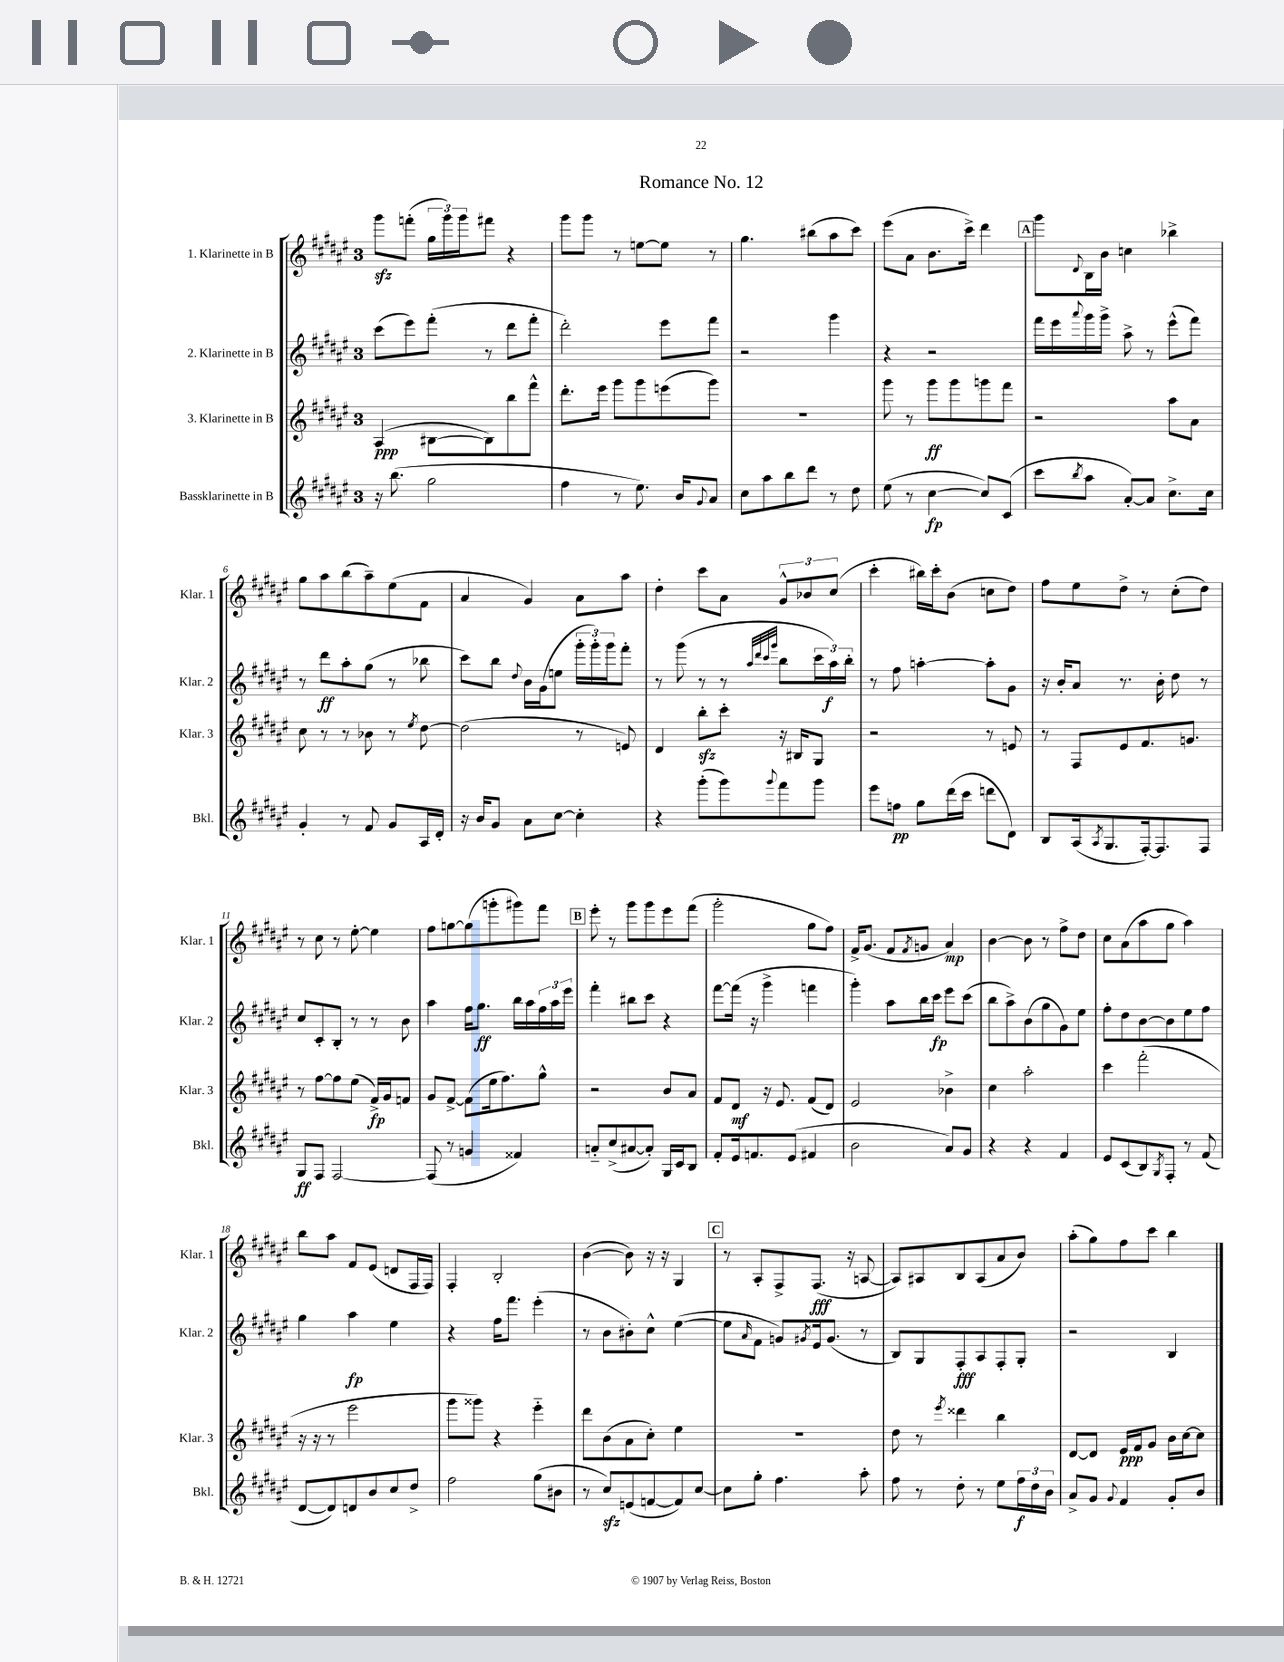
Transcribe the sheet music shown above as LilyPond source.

\header { title = "Romance No. 12" }
<<
\new StaffGroup <<
\new Staff = "s0" \with { instrumentName = "1. Klarinette in B" shortInstrumentName = "Klar. 1" } {
    \clef treble \key fis \major \once \override Staff.TimeSignature.style = #'single-digit \time 3/4
    gis'''8\sfz f'''8-.( \tuplet 3/2 { gis''16 gis'''16) gis'''16 } fis'''8 r4 |
    gis'''8 gis'''8 r8 e''8~ e''8 r8 |
    gis''4. bis''8( ais''8 cis'''8) |
    eis'''8( ais'8 b'8. cis'''16->) dis'''4 |
    \mark \markup { \box "A" } gis'''8 \appoggiatura { dis'8 } b16 b'16 c''4 bes''4-> |
    gis''8 ais''8 b''8( ais''8--) eis''8( fis'8 |
    ais'4 gis'4) ais'8 ais''8 |
    dis''4-. cis'''8 ais'8 \tuplet 3/2 { gis'8-^ bes'8 cis''8( } |
    cis'''4-. bis''16) cis'''16-. b'8( c''8 dis''8) |
    fis''8 eis''8 dis''8-> r8 cis''8-.( dis''8) |
    r8 cis''8 r8 eis''8~-. eis''4 |
    fis''8 g''8~ g''8( g'''8-. gis'''8) fis'''8 |
    \mark \markup { \box "B" } eis'''8-. r8 gis'''8 gis'''8 eis'''8 fis'''8( |
    gis'''2-. gis''8 fis''8) |
    fis'16-> gis'8.( fis'8 \acciaccatura { fis'8 } g'8 ais'4\mp) |
    b'4~ b'8 r8 fis''8-> dis''8 |
    cis''8 ais'8( ais''8 gis''8 ais''4) |
    b''8 ais''8 fis'8 eis'8( d'8 fis16 fis16) |
    fis4-. b2-. |
    b'4~( b'8) r16 r16 gis4 |
    \mark \markup { \box "C" } r8 ais8-. fis8-> fis8.\fff( r16 a8~ |
    a8) ais8 b8 ais8( ais'8 b'8) |
    ais''8-.( gis''8) fis''8 cis'''8 b''4 \bar "|." |
}
\new Staff = "s1" \with { instrumentName = "2. Klarinette in B" shortInstrumentName = "Klar. 2" } {
    \clef treble \key fis \major \once \override Staff.TimeSignature.style = #'single-digit \time 3/4
    cis'''8( eis'''8) fis'''8-.( r8 dis'''8 fis'''8-. |
    dis'''2-.) eis'''8 fis'''8 |
    r2 gis'''4 |
    r4 r2 |
    \mark \markup { \box "A" } fis'''16 eis'''16 \appoggiatura { ais'''8 } gis'''16 gis'''16-> ais''8-> r8 eis'''8-^( fis'''8) |
    r8 dis'''8\ff ais''8-. gis''8( r8 bes''8 |
    cis'''8) b''8 \appoggiatura { dis''8 } b'16 gis'16( e''8 \tuplet 3/2 { gis'''16-. gis'''16-.) gis'''16 } fis'''8-. |
    r8 gis'''8( r8 r8 \grace { ais''32 dis'''32 cis'''32 gis'''32 } b''8 \tuplet 3/2 { cis'''16 ais''16\f) b''16-. } |
    r8 fis''8 a''4~-. a''8-. gis'8 |
    r16 b'16-. ais'8 r8. b'16-. dis''8 r8 |
    cis''8 cis'8-. b8-. r8 r8 b'8 |
    ais''4 fis''16 gis''8.\ff b''16 ais''16 \tuplet 3/2 { fis''16 ais''16 eis'''16 } |
    \mark \markup { \box "B" } fis'''4-. bis''8 cis'''8 r4 |
    fis'''8~ fis'''16( r16 gis'''4-> f'''4 |
    gis'''4-.) ais''8 b''16 cis'''16\fp eis'''8 cis'''8( |
    b''8 ais''8->) b'8( gis''8 gis'8) eis''8 |
    fis''8-. dis''8 b'8~ b'8 eis''8 fis''8 |
    gis''4 ais''4\fp eis''4 |
    r4 fis''16 fis'''8. eis'''4-.( |
    r8 b'8 bis'8-.) cis''8-^ eis''4~( |
    \mark \markup { \box "C" } eis''8 \grace { ais'16 } fis'8 g'8) \acciaccatura { gis'8 } eis'16 gis'8.( r8 |
    b8) gis8 fis8-.\fff ais8 fis8-. gis8-. |
    r2 b4 \bar "|." |
}
\new Staff = "s2" \with { instrumentName = "3. Klarinette in B" shortInstrumentName = "Klar. 3" } {
    \clef treble \key fis \major \once \override Staff.TimeSignature.style = #'single-digit \time 3/4
    ais4\ppp( bis8~ bis8) b''8 fis'''8-^ |
    dis'''8.-. eis'''16 gis'''8 gis'''8 e'''8( gis'''8) |
    R2. |
    gis'''8 r8 gis'''8\ff gis'''8 g'''8 fis'''8 |
    \mark \markup { \box "A" } r2 ais''8 ais'8 |
    cis''8 r8 r8 bes'8 r8 \acciaccatura { eis''8 } dis''8~ |
    dis''2( r8 e'8) |
    dis'4 b''8-.\sfz cis'''8-. r16 bis16 gis8 |
    r2 r8 e'8 |
    r8 fis8 eis'8 fis'8. g'8. |
    r8 fis''8~ fis''8 eis''8( fis'16->\fp) gis'16 f'8 |
    gis'8 fis'8~-> fis'8( eis''16 fis''8.) gis''8-^ |
    \mark \markup { \box "B" } r2 b'8 ais'8 |
    fis'8 dis'8\mf r16 eis'8. fis'8( dis'8) |
    eis'2 bes'4-> |
    cis''4 ais''2-. |
    cis'''4 fis'''2-.( |
    r16 r16 r8 eis'''2 |
    gis'''8 gisis'''8) r4 eis'''4-_ |
    dis'''8 b'8( ais'8 cis''8-.) eis''4 |
    \mark \markup { \box "C" } R2. |
    dis''8 r8 \acciaccatura { eis'''8 } disis'''4 b''4 |
    dis'8~ dis'8 eis'16\ppp fis'16 gis'8 b'16 cis''16~ cis''8 \bar "|." |
}
\new Staff = "s3" \with { instrumentName = "Bassklarinette in B" shortInstrumentName = "Bkl." } {
    \clef treble \key fis \major \once \override Staff.TimeSignature.style = #'single-digit \time 3/4
    r16 b''8.( gis''2 |
    fis''4 r8 eis''8.) b'16 \appoggiatura { gis'8 } ais'8 |
    cis''8 ais''8 b''8 dis'''8 r8 dis''8 |
    eis''8( r8 cis''4~\fp cis''8) cis'8( |
    \mark \markup { \box "A" } cis'''8 \acciaccatura { b''8 } ais''8 ais'8~-.) ais'8 cis''8.-> cis''16 |
    gis'4-. r8 fis'8 gis'8 ais16 dis'16-. |
    r16 b'16 gis'8 ais'8 cis''8~ cis''4-. |
    r4 gis'''8-.( gis'''8) \appoggiatura { gis'''8 } fis'''8 gis'''8 |
    eis'''8 f''8\pp gis''8 dis'''16( cis'''16 d'''8 dis'8) |
    b8 ais16( \acciaccatura { ais8 } gis8. fis16~-.) fis8. fis8 |
    gis8\ff fis8 fis2~ |
    fis8( r8 g'4 fisis'4) |
    \mark \markup { \box "B" } a'8-_ cis''8->( ais'8~ ais'8-.) gis16 cis'16 b8 |
    fis'8-. eis'16 f'8. eis'8( fis'4 |
    b'2 ais'8) gis'8 |
    r4 r4 fis'4 |
    eis'8 cis'8( b8) \acciaccatura { gis8 } fis8-. r8 fis'8( |
    dis'8~ dis'8) d'8 b'8 cis''8 dis''8-> |
    fis''2 gis''8( bis'8 |
    r8 cis''8\sfz) e'8( f'8~ f'8) cis''8~ |
    \mark \markup { \box "C" } cis''8 gis''8-. fis''4. ais''8-. |
    fis''8 r8 dis''8-. r8 eis''8 \tuplet 3/2 { fis''16\f dis''16 b'16 } |
    ais'8-> gis'8 \appoggiatura { gis'8 } fis'4 gis'8-. b'8 \bar "|." |
}
>>
>>
